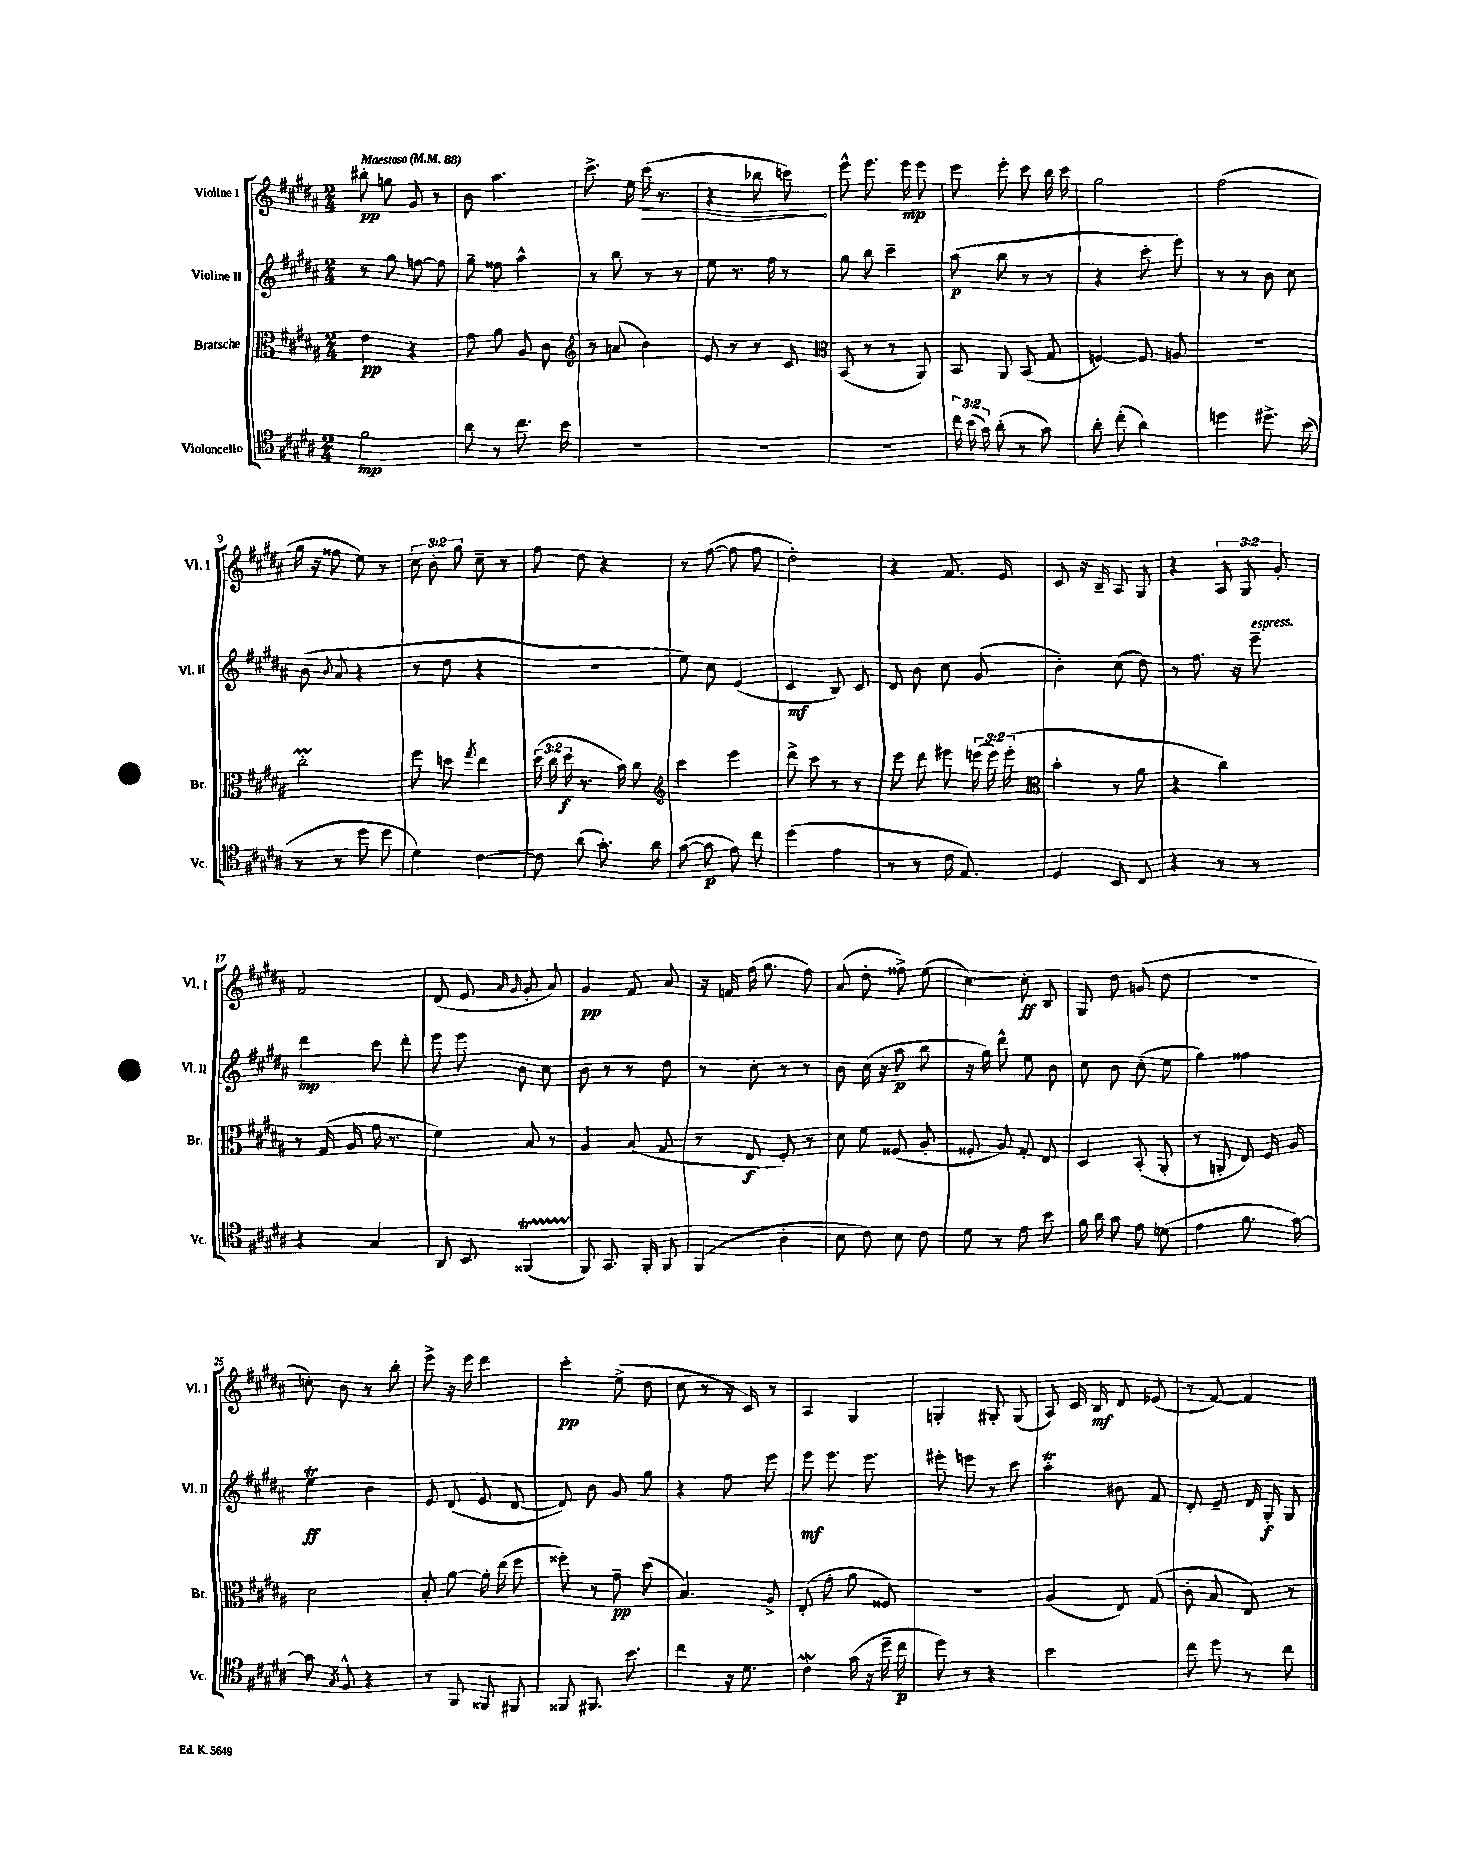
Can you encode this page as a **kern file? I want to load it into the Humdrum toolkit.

**kern	**dynam	**kern	**dynam	**kern	**dynam	**kern	**dynam
*part4	*part4	*part3	*part3	*part2	*part2	*part1	*part1
*staff4	*staff4	*staff3	*staff3	*staff2	*staff2	*staff1	*staff1
*I"Violoncello	*	*I"Bratsche	*	*I"Violine II	*	*I"Violine I	*
*I'Vc.	*	*I'Br.	*	*I'Vl. II	*	*I'Vl. I	*
*clefC4	*	*clefC3	*	*clefG2	*	*clefG2	*
*k[f#c#g#d#a#]	*	*k[f#c#g#d#a#]	*	*k[f#c#g#d#a#]	*	*k[f#c#g#d#a#]	*
*M2/4	*	*M2/4	*	*M2/4	*	*M2/4	*
*MM88	*	*MM88	*	*MM88	*	*MM88	*
=1	=1	=1	=1	=1	=1	=1	=1
!	!	!	!	!	!	!LO:TX:a:B:t=Maestoso	!
2f#\	mp	4e\	pp	8r	.	8bb#X'\	pp
.	.	.	.	8gg#\	.	8ggn\	.
.	.	4r	.	[8ffn\	.	8g#/	.
.	.	.	.	8ff\]	.	8r	.
=2	=2	=2	=2	=2	=2	=2	=2
8a#\	.	8g#\	.	8gg#~\	.	8b\	.
8r	.	8a#\	.	8ff##X\	.	4.aa#\	.
8.cc#\	.	8A#/	.	4aa#^^\	.	.	.
.	.	8c#\	.	.	.	.	.
16b\	.	.	.	.	.	.	.
=3	=3	=3	=3	=3	=3	=3	=3
*	*	*clefG2	*	*	*	*	*
2r	.	8r	.	8r	.	8.ccc#^\	.
.	.	(8an/	.	8bb\	.	.	.
.	.	.	.	.	.	16ee\	.
!	!	!	!	!	!	!	!LO:HP:b
.	.	4b\)	.	8r	.	(16ccc#\	>
.	.	.	.	.	.	8.r	.
.	.	.	.	8r	.	.	.
=4	=4	=4	=4	=4	=4	=4	=4
2r	.	8e/	.	8ee\	.	4r	.
.	.	8r	.	8.r	.	.	.
.	.	8r	.	.	.	8bb-X\	.
.	.	.	.	16ff#\	.	.	.
.	.	8c#/	.	8r	.	8cccn\)	.
.	.	.	.	.	.	.	]
=5	=5	=5	=5	=5	=5	=5	=5
*	*	*clefC3	*	*	*	*	*
2r	.	(8BB/	.	8gg#\	.	8eee^^\	.
.	.	8r	.	8bb\	.	8.eee\	.
.	.	8r	.	4ccc#~\	.	.	.
.	.	.	.	.	.	16eee\	mp
.	.	8AA#/)	.	.	.	8eee\	.
=6	=6	=6	=6	=6	=6	=6	=6
24cc#\	.	8BB/	.	(8aa#\	p	8eee\	.
(24b\	.	.	.	.	.	.	.
24g#\)	.	.	.	.	.	.	.
(8a#'\	.	8AA#/	.	8bb\	.	8eee'\	.
8r	.	(8BB/	.	8r	.	8ccc#\	.
8g#\)	.	8G#/	.	8r	.	16bb\	.
.	.	.	.	.	.	16ccc#\	.
=7	=7	=7	=7	=7	=7	=7	=7
8a#'\	.	[4Fn/)	.	4r	.	2gg#\	.
(8cc#'\	.	.	.	.	.	.	.
4a#\)	.	8F/]	.	8ccc#'\	.	.	.
.	.	8An/	.	8eee\)	.	.	.
=8	=8	=8	=8	=8	=8	=8	=8
4ddn\	.	2r	.	8r	.	(2ff#\	.
.	.	.	.	8r	.	.	.
8.dd#X^\	.	.	.	8b\	.	.	.
.	.	.	.	8cc#\	.	.	.
(16b\	.	.	.	.	.	.	.
!!LO:LB:g=z
=9	=9	=9	=9	=9	=9	=9	=9
8r	.	2cc#M'\	.	(8b\	.	16gg#\	.
.	.	.	.	.	.	16r	.
.	.	.	.	8qb/	.	.	.
8r	.	.	.	8a#/	.	8ff##X\	.
8dd#\	.	.	.	4r	.	8ee\)	.
8dd#\	.	.	.	.	.	8r	.
=10	=10	=10	=10	=10	=10	=10	=10
4d#\)	.	8ff#\	.	8r	.	12cc#\	.
.	.	.	.	.	.	12b'\	.
.	.	8ddn\	.	8dd#\	.	.	.
.	.	.	.	.	.	12gg#\	.
.	.	8qgg#/	.	.	.	.	.
[4c#\	.	4ee\	.	4r	.	8cc#~\	.
.	.	.	.	.	.	8r	.
=11	=11	=11	=11	=11	=11	=11	=11
8c#\]	.	(24dd#\	.	2r	.	8ff#\	.
.	.	24cc#\	.	.	.	.	.
.	.	24dd#\	f	.	.	.	.
(8a#\	.	8.r	.	.	.	8dd#\	.
8.g#'\)	.	.	.	.	.	4r	.
.	.	16b\)	.	.	.	.	.
.	.	8cc#\	.	.	.	.	.
16a#\	.	.	.	.	.	.	.
=12	=12	=12	=12	=12	=12	=12	=12
*	*	*clefG2	*	*	*	*	*
([8g#\	.	4ccc#\	.	8ee\)	.	8r	.
8g#\]	p	.	.	8cc#\	.	([8ff#\	.
8e\)	.	4eee\	.	(4e/	.	8ff#\]	.
8cc#\	.	.	.	.	.	8ff#\	.
=13	=13	=13	=13	=13	=13	=13	=13
(4dd#\	.	8ddd#^\	.	4c#/	mf	2dd#'\)	.
.	.	8ccc#\	.	.	.	.	.
4e\	.	8r	.	8B/)	.	.	.
.	.	8r	.	8c#/	.	.	.
=14	=14	=14	=14	=14	=14	=14	=14
8r	.	8eee\	.	8d#/	.	4r	.
8r	.	8ddd#\	.	8b\	.	.	.
16c#\	.	8eee#X\	.	8cc#\	.	8.f#/	.
8.E/)	.	.	.	.	.	.	.
.	.	(24eeen\	.	(8g#/	.	.	.
.	.	24eee\)	.	.	.	.	.
.	.	.	.	.	.	16e/	.
.	.	(24eee'\	.	.	.	.	.
=15	=15	=15	=15	=15	=15	=15	=15
*	*	*clefC3	*	*	*	*	*
4D#/	.	4b'\	.	4b'\)	.	8c#/	.
.	.	.	.	.	.	16r	.
.	.	.	.	.	.	16B~/	.
8BB/	.	8r	.	(8cc#\	.	8A#/	.
8C#/	.	8a#\	.	8dd#\)	.	8G#/	.
=16	=16	=16	=16	=16	=16	=16	=16
4r	.	4r	.	8r	.	4r	.
.	.	.	.	8.ff#\	.	.	.
8r	.	4cc#\)	.	.	.	12A#/	.
.	.	.	.	16r	.	.	.
.	.	.	.	.	.	12G#/	.
!	!	!	!	!LO:TX:a:i:t=espress.	!	!	!
8r	.	.	.	8eee~\	.	.	.
.	.	.	.	.	.	12g#'/	.
!!LO:LB:g=z
=17	=17	=17	=17	=17	=17	=17	=17
4r	.	8r	.	4ddd#\	mp	2f#/	.
.	.	(16G#/	.	.	.	.	.
.	.	16A#/	.	.	.	.	.
4G#/	.	16g#\	.	8ccc#\	.	.	.
.	.	8.r	.	.	.	.	.
.	.	.	.	8ddd#'\	.	.	.
=18	=18	=18	=18	=18	=18	=18	=18
8AA#/	.	4f#\)	.	8eee\	.	(8d#/	.
8BB/	.	.	.	8eee\	.	8e/	.
.	.	.	.	.	.	16qqa#/	.
.	.	.	.	.	.	16qqg#/	.
(4FF##Xt/	.	8B/	.	8b\	.	8g#'/	.
.	.	8r	.	8cc#\	.	8a#/)	.
=19	=19	=19	=19	=19	=19	=19	=19
8FF#/)	.	4A#/	.	8b\	.	4g#/	pp
8.GG#/	.	.	.	8r	.	.	.
.	.	(8B/	.	8r	.	8f#/	.
16FF#'/	.	.	.	.	.	.	.
8FF#/	.	8G#/	.	8dd#\	.	8a#/	.
=20	=20	=20	=20	=20	=20	=20	=20
(4FF#/	.	8r	.	8r	.	16r	.
.	.	.	.	.	.	16fn/	.
.	.	8E/	f	8cc#'\	.	(16ff#\	.
.	.	.	.	.	.	8.gg#\	.
4A#'\	.	8F#'/)	.	8r	.	.	.
.	.	8r	.	8r	.	8ff#\)	.
=21	=21	=21	=21	=21	=21	=21	=21
8B\	.	8d#\	.	8b\	.	(8a#/	.
8c#\)	.	8f#\	.	(16cc#\	.	8dd#'\	.
.	.	.	.	16r	.	.	.
8B\	.	(8F##X/	.	8aa#\	p	8ff##X^\)	.
8c#\	.	8A#'/	.	8bb\	.	(8ee\	.
=22	=22	=22	=22	=22	=22	=22	=22
8d#\	.	8F##X'/	.	16r	.	[4cc#\)	.
.	.	.	.	16gg#\)	.	.	.
8r	.	8A#/)	.	8ddd#^^\	.	.	.
8e\	.	8G#'/	.	8ee\	.	8cc#'\]	ff
8b\	.	8E/	.	8b\	.	8B/	.
=23	=23	=23	=23	=23	=23	=23	=23
16f#\	.	4D#/	.	8cc#\	.	8G#/	.
16a#\	.	.	.	.	.	.	.
8g#\	.	.	.	8b\	.	8dd#\	.
8e\	.	(8BB'/	.	(8cc#'\	.	(8gn/	.
(8dn\	.	8AA#'/	.	8ee\	.	8dd#\	.
=24	=24	=24	=24	=24	=24	=24	=24
4e\	.	8r	.	4gg#\)	.	2r	.
.	.	8AAn'/	.	.	.	.	.
8.f#\	.	8E/)	.	4ff##X\	.	.	.
.	.	16F#/	.	.	.	.	.
[16g#\)	.	16A#/	.	.	.	.	.
!!LO:LB:g=z
=25	=25	=25	=25	=25	=25	=25	=25
8g#\]	.	2d#\	.	4eeT\	ff	8ccn'\)	.
8qG#/	.	.	.	.	.	.	.
8F#^^/	.	.	.	.	.	8b\	.
4r	.	.	.	4b\	.	8r	.
.	.	.	.	.	.	8bb'\	.
=26	=26	=26	=26	=26	=26	=26	=26
8r	.	8B'/	.	8e/	.	8eee^\	.
8FF#/	.	[8a#\	.	(8d#/	.	16r	.
.	.	.	.	.	.	16eee\	.
8FF##X/	.	16a#'\]	.	8e/	.	4ddd#\	.
.	.	(16ee\	.	.	.	.	.
8FF#X/	.	8ff#\	.	[8d#/	.	.	.
=27	=27	=27	=27	=27	=27	=27	=27
8FF##X/	.	8ff##X'\)	.	8d#/])	.	4ccc#'\	pp
8.FF#X/	.	8r	.	8b\	.	.	.
.	.	8g#~\	pp	8g#/	.	(8ee^\	.
8.b\	.	.	.	.	.	.	.
.	.	(8dd#\	.	8gg#\	.	8dd#\	.
=28	=28	=28	=28	=28	=28	=28	=28
4cc#\	.	4.B/)	.	4r	.	8cc#\	.
.	.	.	.	.	.	8r	.
16r	.	.	.	8ff#\	.	16r	.
8.d#\	.	.	.	.	.	16c#/)	.
.	.	8A#^/	.	8eee\	.	8r	.
=29	=29	=29	=29	=29	=29	=29	=29
4c#W\	.	(8E'/	.	8eee\	mf	4A#/	.
.	.	8g#'\	.	8.eee\	.	.	.
(16g#\	.	8a#\	.	.	.	4G#/	.
16r	.	.	.	8.eee\	.	.	.
16dd#~\	.	8F##X/)	.	.	.	.	.
16cc#\	p	.	.	.	.	.	.
=30	=30	=30	=30	=30	=30	=30	=30
8dd#\)	.	2r	.	8eee#X'\	.	4Gn'/	.
8r	.	.	.	8eeen\	.	.	.
4r	.	.	.	8r	.	8G#X'/	.
.	.	.	.	8ccc#\	.	(8G#/	.
=31	=31	=31	=31	=31	=31	=31	=31
2b\	.	(4A#/	.	4aa#t'\	.	8A#/)	.
.	.	.	.	.	.	16c#/	.
.	.	.	.	.	.	16B/	mf
.	.	8E/)	.	8b#X\	.	8d#/	.
.	.	(8G#/	.	8f#/	.	(8e-X/	.
=32	=32	=32	=32	=32	=32	=32	=32
8cc#\	.	8c#'\	.	8d#'/	.	8r	.
8dd#\	.	8B/	.	8e~/	.	[8f#/)	.
8r	.	8E/)	.	16d#/	.	4f#/]	.
.	.	.	.	16G#'/	f	.	.
8cc#\	.	8r	.	8G#/	.	.	.
==	==	==	==	==	==	==	==
*-	*-	*-	*-	*-	*-	*-	*-
